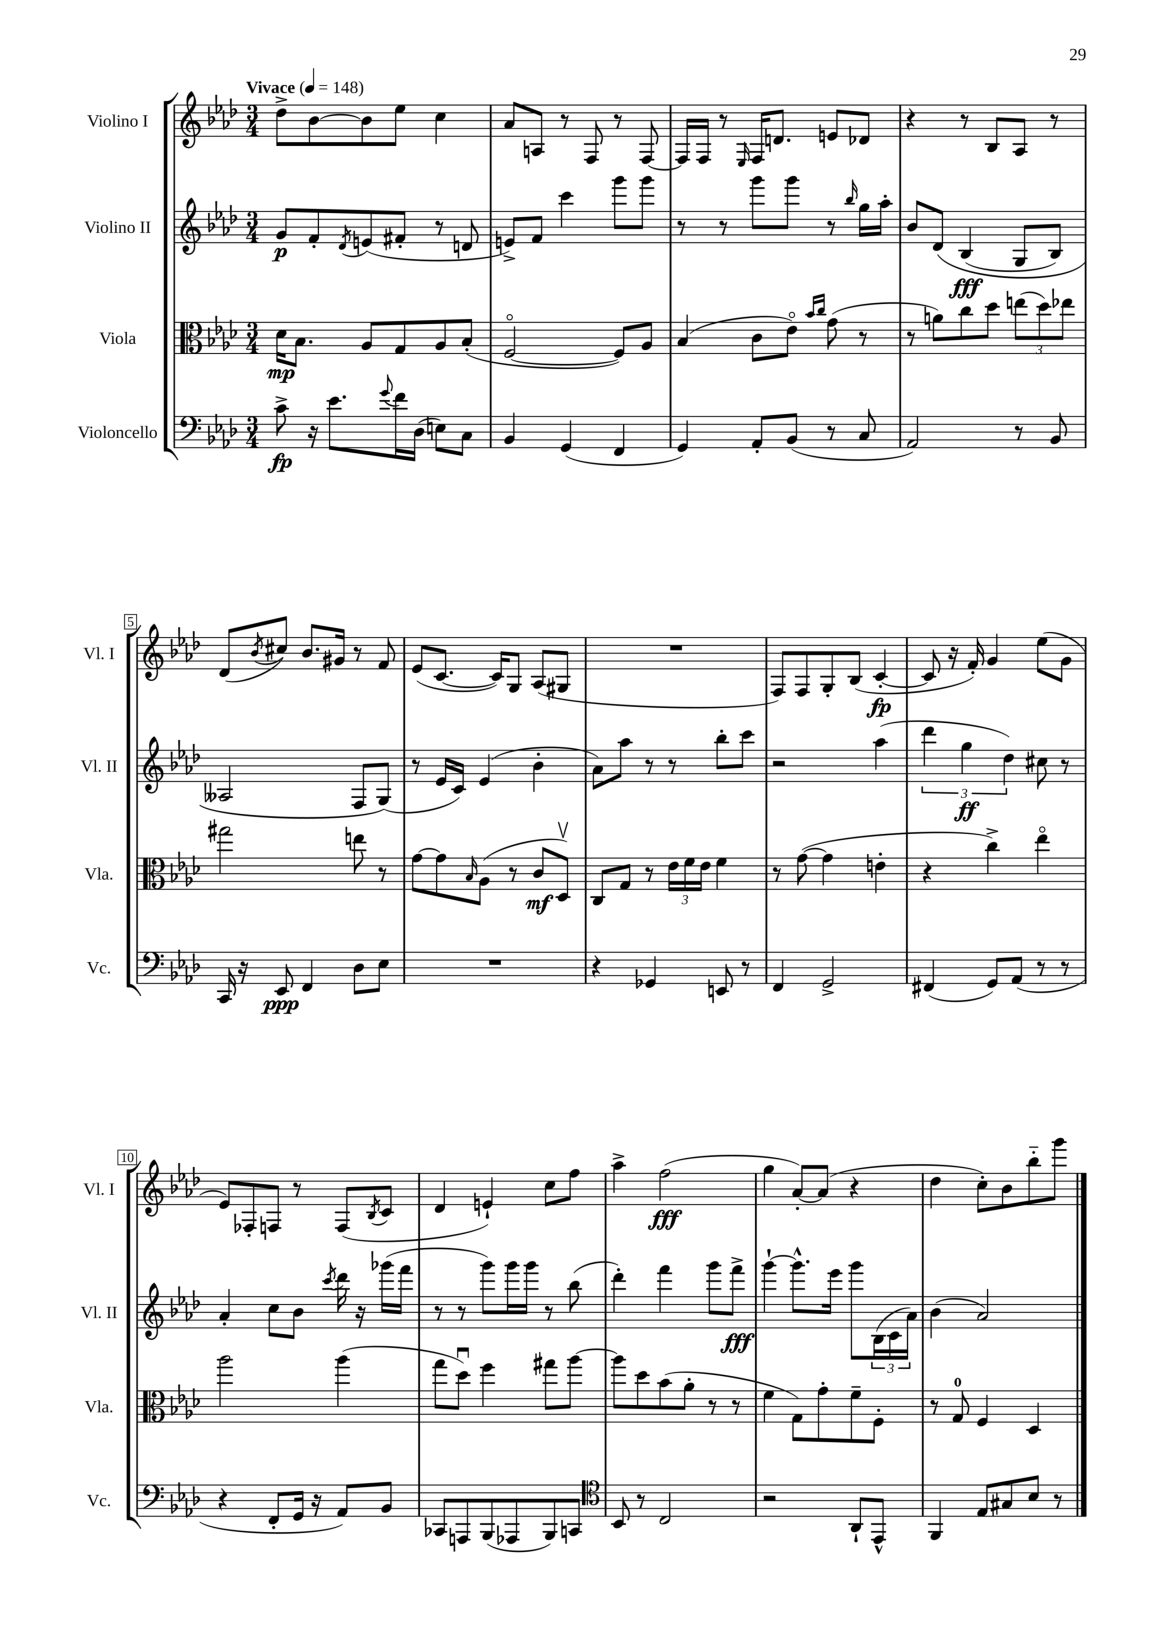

**kern	**kern	**kern	**kern
*staff4	*staff3	*staff2	*staff1
*clefF4	*clefC3	*clefG2	*clefG2
*k[b-e-a-d-]	*k[b-e-a-d-]	*k[b-e-a-d-]	*k[b-e-a-d-]
*M3/4	*M3/4	*M3/4	*M3/4
*MM148	*MM148	*MM148	*MM148
8c^	16d-	8g	8dd-^
.	8.B-	.	.
16r	.	8f'	[8b-
8.e-	.	.	.
.	.	8qd-	.
.	8A-	(8e	8b-]
8qqg	.	.	.
16f	8G	8f#'	8ee-
(16D-	.	.	.
8E)	8A-	8r	4cc
8C	(8B-'	8d	.
=	=	=	=
4BB-	[2Fo	8e^)	8a-
.	.	8f	8A
(4GG	.	4ccc	8r
.	.	.	8F
4FF	8F])	8ggg	8r
.	8A-	8ggg	[8F
=	=	=	=
4GG)	(4B-	8r	16F]
.	.	.	16F
.	.	8r	8r
.	.	.	16qqE-
8AA-'	8c	8ggg	16F
.	.	.	8.d
(8BB-	8e-o)	8ggg	.
.	16qqb-	.	.
.	16qqcc	.	.
8r	(8g	8r	8e
.	.	16qqbb-	.
8C	8r	16gg	8d-
.	.	16aa-'	.
=	=	=	=
2AA-)	8r	8b-	4r
.	8a)	&(8d-	.
.	8cc	(4B-	8r
.	8dd-	.	8B-
8r	(12ee	8G	8A-
.	12dd-)	.	.
8BB-	.	8B-)	8r
.	12ee-	.	.
=	=	=	=
16CC	2gg#	2A--	(8d-
16r	.	.	.
.	.	.	8qb-
8EE-	.	.	8cc#)
4FF	.	.	8.b-
.	.	.	16g#
8D-	8ee	8F	8r
8E-	8r	(8G&)	8f
=	=	=	=
2.r	[8g	8r	(8e-
.	8g]	16e-	[8.c
.	.	16c)	.
.	16qqB-	.	.
.	(8A-	(4e-	.
.	.	.	16c])
.	8r	.	8G
.	8c	4b-'	(8A-
.	8D-v)	.	8G#
=	=	=	=
4r	8C	8a-)	2.r
.	8G	8aa-	.
4GG-	8r	8r	.
.	24e-	8r	.
.	24f	.	.
.	24e-	.	.
8EE	4f	8bb-'	.
8r	.	8ccc	.
=	=	=	=
4FF	8r	2r	8F)
.	([8g	.	8F
2GG^	4g]	.	8G'
.	.	.	(8B-
.	4e'	(4aa-	[4c'
=	=	=	=
(4FF#	4r	6ddd-	8c]
.	.	.	16r
.	.	6gg	.
.	.	.	16f')
8GG)	4cc^)	.	4g
.	.	6dd-)	.
(8AA-	.	.	.
8r	4ee-o	8cc#	(8ee-
8r	.	8r	8g
=	=	=	=
4r	2aa-	4a-'	8e-)
.	.	.	8F-'
8FF'	.	8cc	8F
16GG	.	8b-	8r
16r	.	.	.
.	.	8qccc	.
8AA-)	(4aa-	16ddd-	(8F
.	.	16r	.
.	.	.	8qB-
8BB-	.	(16ggg-	8c
.	.	16fff	.
=	=	=	=
8CC-	8gg	8r	4d-
8AAA	8dd-u)	8r	.
(8BBB-	4ff	8ggg)	4e`)
8AAA-	.	16ggg	.
.	.	16ggg	.
8BBB-)	8gg#	8r	8cc
8CC	[8aa-	(8bb-	8ff
=	=	=	=
*clefC4	*	*	*
8BB-	8aa-]	4ddd-')	4aa-^
8r	8dd-	.	.
2C	(8b-	4fff	(2ff
.	8a-'	.	.
.	8r	8ggg	.
.	8r	8fff^	.
=	=	=	=
2r	4f	[4ggg`	4gg
.	8G)	8.ggg^^]	[8a-')
.	8g'	.	(8a-]
.	.	16eee-	.
8AA-`	8f~	8ggg	4r
8EE-^^	8F'	(24B-	.
.	.	24c	.
.	.	24a-)	.
=	=	=	=
4FF	8r	(4b-	4dd-
.	8G	.	.
8E-	4F	2a-)	8cc')
8G#	.	.	8b-
8B-	4D-	.	8bb-'~
8r	.	.	8ggg
==	==	==	==
*-	*-	*-	*-
